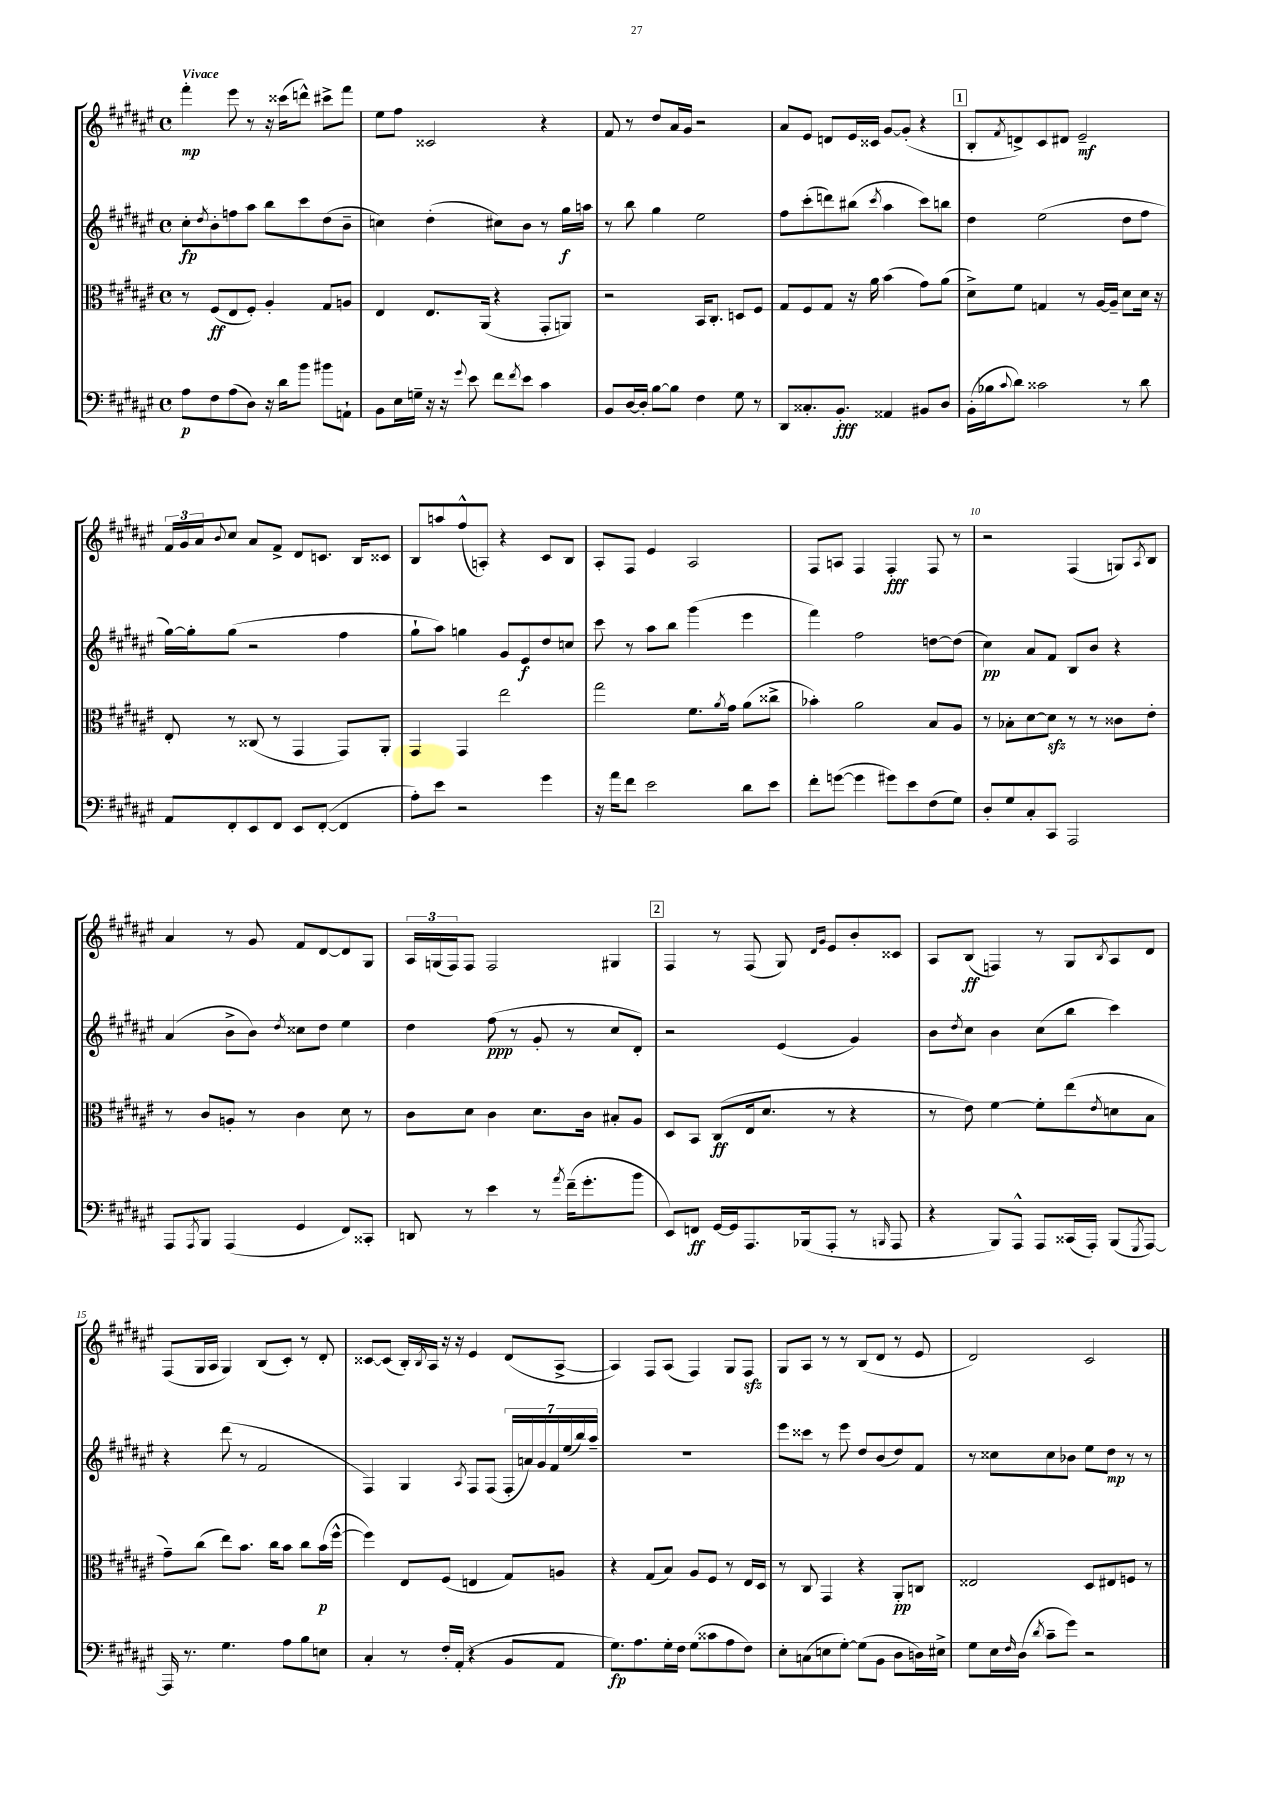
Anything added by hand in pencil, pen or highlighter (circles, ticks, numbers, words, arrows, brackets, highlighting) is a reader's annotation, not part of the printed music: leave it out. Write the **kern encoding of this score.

**kern	**dynam	**kern	**dynam	**kern	**dynam	**kern	**dynam
*part4	*part4	*part3	*part3	*part2	*part2	*part1	*part1
*staff4	*staff4	*staff3	*staff3	*staff2	*staff2	*staff1	*staff1
*clefF4	*	*clefC3	*	*clefG2	*	*clefG2	*
*k[f#c#g#d#a#e#]	*	*k[f#c#g#d#a#e#]	*	*k[f#c#g#d#a#e#]	*	*k[f#c#g#d#a#e#]	*
*M4/4	*	*M4/4	*	*M4/4	*	*M4/4	*
*met(c)	*	*met(c)	*	*met(c)	*	*met(c)	*
=1	=1	=1	=1	=1	=1	=1	=1
!	!	!	!	!	!	!LO:TX:a:B:t=Vivace	!
8A#\L	p	8r	.	8cc#'\L	fp	4fff#'\	mp
.	.	.	.	8qdd#/	.	.	.
8F#\	.	(8F#/L	ff	8b'\	.	.	.
(8A#\	.	8E#/	.	8ffn\	.	8eee#\	.
8D#\J)	.	8F#'/J)	.	8aa#\J	.	8r	.
16r	.	4A#'/	.	8bb\L	.	16r	.
16d#\KL	.	.	.	.	.	(16ccc##X\KL	.
8b\J	.	.	.	8ccc#\	.	8dddn^^\J)	.
8b#X\L	.	8G#/L	.	(8dd#\	.	8ccc#X^\L	.
8AAn`\J	.	8An/J	.	8b~\J	.	8fff#\J	.
=2	=2	=2	=2	=2	=2	=2	=2
8BB\L	.	4E#/	.	4ccn\)	.	8ee#\L	.
16E#\L	.	.	.	.	.	8ff#\J	.
16Gn~\JJ	.	.	.	.	.	.	.
16r	.	8.E#/L	.	(4dd#'\	.	2c##X/	.
16r	.	.	.	.	.	.	.
8qqg#/	.	.	.	.	.	.	.
8e#\	.	.	.	.	.	.	.
.	.	(16AA#/Jk	.	.	.	.	.
8f#\L	.	4r	.	8cc#X\L)	.	.	.
8qf#/	.	.	.	.	.	.	.
8e#\J	.	.	.	8b\J	.	.	.
4c#\	.	8GG#'/L	.	8r	.	4r	.
.	.	8AAn/J)	.	16gg#\LL	f	.	.
.	.	.	.	16aan\JJ	.	.	.
=3	=3	=3	=3	=3	=3	=3	=3
8BB/L	.	2r	.	8r	.	8f#/	.
[16D#/L	.	.	.	8bb\	.	8r	.
16D#'/JJ]	.	.	.	.	.	.	.
[8B\L	.	.	.	4gg#\	.	8dd#/L	.
8B\J]	.	.	.	.	.	16a#/L	.
.	.	.	.	.	.	16g#/JJ	.
4F#\	.	16BB/KL	.	2ee#\	.	2r	.
.	.	8.C#'/J	.	.	.	.	.
8G#\	.	8Dn/L	.	.	.	.	.
8r	.	8F#/J	.	.	.	.	.
=4	=4	=4	=4	=4	=4	=4	=4
8DD#/L	.	8G#/L	.	8ff#\L	.	8a#/L	.
8.C##X'/	.	8F#/	.	(8ccc#'\	.	8e#/J	.
.	.	8G#/J	.	8dddn\)	.	8dn/L	.
8.BB'/J	fff	.	.	.	.	.	.
.	.	16r	.	(8bb#X\J	.	16e#/L	.
.	.	16a#\	.	.	.	16c##X/JJ	.
.	.	.	.	8qccc#/	.	.	.
4AA##X/	.	(4b\	.	4aa#\	.	[8g#/L	.
.	.	.	.	.	.	(8g#'/J]	.
8BB#X/L	.	8g#\L)	.	8ccc#\L)	.	4r	.
8D#/J	.	(8a#\J	.	8bbn\J	.	.	.
!!LO:REH:place=s1:t=1
=5	=5	=5	=5	=5	=5	=5	=5
(16BB'\LL	.	8d#^\L)	.	4dd#\	.	8B'/L	.
16B-X\J	.	.	.	.	.	.	.
8qqc#/	.	.	.	.	.	8qf#/	.
8d#\J)	.	8f#\J	.	.	.	8dn^/)	.
2c##X\	.	4Gn/	.	(2ee#\	.	8c#/	.
.	.	.	.	.	.	8d#X/J	.
.	.	8r	.	.	.	2e#~/	mf
.	.	[16A#/LL	.	.	.	.	.
.	.	16A#~/JJ]	.	.	.	.	.
8r	.	8d#\L	.	8dd#\L	.	.	.
8d#\	.	16d#\Jk	.	8ff#\J	.	.	.
.	.	16r	.	.	.	.	.
!!LO:LB:g=z
=6	=6	=6	=6	=6	=6	=6	=6
8AA#/L	.	8E#'/	.	[16gg#\LL)	.	24f#/LL	.
.	.	.	.	.	.	24g#/	.
.	.	.	.	16gg#'\J]	.	.	.
.	.	.	.	.	.	24a#/J	.
.	.	.	.	.	.	8qqb/	.
8FF#'/	.	8r	.	(8gg#\J	.	8cc#/J	.
8EE#/	.	(8C##X/	.	2r	.	8a#/L	.
8FF#/J	.	8r	.	.	.	8f#^/J	.
8EE#/L	.	4GG#/	.	.	.	8d#/L	.
([8FF#'/J	.	.	.	.	.	8.cn/J	.
4FF#/]	.	8GG#/L)	.	4ff#\	.	.	.
.	.	.	.	.	.	16B/KL	.
.	.	8AA#'/J	.	.	.	8c##X/J	.
=7	=7	=7	=7	=7	=7	=7	=7
8A#'\L)	.	4GG#/	.	8gg#`\L	.	8B/L	.
8e#\J	.	.	.	8aa#\J)	.	8aan/	.
2r	.	4GG#/	.	4ggn\	.	(8ff#^^/	.
.	.	.	.	.	.	8An'/J)	.
.	.	2ee#\	.	8g#/L	.	4r	.
.	.	.	.	8e#/	f	.	.
4g#\	.	.	.	8dd#/	.	8c#/L	.
.	.	.	.	8ccn/J	.	8B/J	.
=8	=8	=8	=8	=8	=8	=8	=8
16r	.	2gg#\	.	8ccc#\	.	8A#'/L	.
16a#\KL	.	.	.	.	.	.	.
8f#\J	.	.	.	8r	.	8F#/J	.
2e#\	.	.	.	8aa#\L	.	4e#/	.
.	.	.	.	8bb\J	.	.	.
.	.	8.f#\L	.	(4ggg#\	.	2A#/	.
.	.	8qa#/	.	.	.	.	.
.	.	16g#\Jk	.	.	.	.	.
8d#\L	.	(8a#\L	.	4eee#\	.	.	.
8e#\J	.	8cc##X^\J	.	.	.	.	.
=9	=9	=9	=9	=9	=9	=9	=9
8f#'\L	.	4b-X'\)	.	4fff#\)	.	8F#/L	.
([8gn\J	.	.	.	.	.	8An/J	.
4g\]	.	2a#\	.	2ff#\	.	4F#/	.
8g#X\L)	.	.	.	.	.	4F#'/	fff
8e#\	.	.	.	.	.	.	.
(8F#\	.	8B/L	.	[8ddn\L	.	8F#/	.
8G#\J)	.	8A#/J	.	(8dd\J]	.	8r	.
=10	=10	=10	=10	=10	=10	=10	=10
8D#'/L	.	8r	.	4cc#\)	pp	2r	.
8G#/	.	8B-X'\L	.	.	.	.	.
8C#'/	.	[8d#\	.	8a#/L	.	.	.
8CC#/J	.	8d#zz\J]	.	8f#/J	.	.	.
2AAA#/	.	8r	.	8B/L	.	(4F#/	.
.	.	8r	.	8b/J	.	.	.
.	.	8c##X\L	.	4r	.	8Gn/L)	.
.	.	.	.	.	.	8qA#/	.
.	.	8e#'\J	.	.	.	8B/J	.
!!LO:LB:g=z
=11	=11	=11	=11	=11	=11	=11	=11
8AAA#/L	.	8r	.	(4a#/	.	4a#/	.
8qAAA#/	.	.	.	.	.	.	.
8BBB/J	.	8c#/L	.	.	.	.	.
(4AAA#/	.	8An'/J	.	8b^\L	.	8r	.
.	.	8r	.	8b\J)	.	8g#/	.
.	.	.	.	8qdd#/	.	.	.
4GG#/	.	4c#\	.	8cc##X\L	.	8f#/L	.
.	.	.	.	8dd#\J	.	[8d#/	.
8FF#/L)	.	8d#\	.	4ee#\	.	8d#/]	.
8CC##X'/J	.	8r	.	.	.	8G#/J	.
=12	=12	=12	=12	=12	=12	=12	=12
8DDn/	.	8c#\L	.	4dd#\	.	24A#/LL	.
.	.	.	.	.	.	(24Gn/	.
.	.	.	.	.	.	24F#/J)	.
8r	.	8d#\J	.	.	.	8F#/J	.
4e#\	.	4c#\	.	(8ff#\	ppp	2F#/	.
.	.	.	.	8r	.	.	.
8r	.	8.d#\L	.	8g#'/	.	.	.
8qa#/	.	.	.	.	.	.	.
(16f#~\KL	.	.	.	8r	.	.	.
8.g#'\	.	16c#\Jk	.	.	.	.	.
.	.	8B#X'/L	.	8cc#/L	.	4G#X/	.
8b\J	.	8A#/J	.	8d#'/J)	.	.	.
!!LO:REH:place=s1:t=2
=13	=13	=13	=13	=13	=13	=13	=13
8EE#/L)	.	8D#/L	.	2r	.	4F#/	.
8FFn/J	ff	8BB/J	.	.	.	.	.
[16GG#/LL	.	(8C#/L	ff	.	.	8r	.
16GG#/J]	.	.	.	.	.	.	.
8.AAA#/	.	16E#/k	.	.	.	(8F#/	.
.	.	8.d#/J	.	.	.	.	.
.	.	.	.	(4e#/	.	8G#/)	.
(16BBB-X/k	.	.	.	.	.	.	.
.	.	.	.	.	.	16qqd#/LL	.
.	.	.	.	.	.	16qqg#/JJ	.
8AAA#'/J	.	8r	.	.	.	8e#/L	.
8r	.	4r	.	4g#/)	.	8b'/	.
16qqBBBn/	.	.	.	.	.	.	.
8AAA#/	.	.	.	.	.	8c##X/J	.
=14	=14	=14	=14	=14	=14	=14	=14
4r	.	8r	.	8b\L	.	8A#/L	.
.	.	.	.	8qdd#/	.	.	.
.	.	8e#\)	.	8cc#\J	.	(8B/J	ff
8BBB/L)	.	[4f#\	.	4b\	.	4Fn/)	.
8AAA#^^/J	.	.	.	.	.	.	.
8AAA#/L	.	8f#'\L]	.	(8cc#\L	.	8r	.
(16CC##X/L	.	(8ee#\	.	8bb\J	.	8G#/L	.
16AAA#'/JJ)	.	.	.	.	.	.	.
.	.	8qe#/	.	.	.	8qB/	.
(8BBB/L	.	8dn\	.	4ccc#\)	.	8A#/	.
8qGGG#/	.	.	.	.	.	.	.
[8AAA#/J)	.	8B\J	.	.	.	8d#/J	.
!!LO:LB:g=z
=15	=15	=15	=15	=15	=15	=15	=15
16AAA#/]	.	8g#~\L)	.	4r	.	(8F#/L	.
8.r	.	.	.	.	.	.	.
.	.	(8cc#\J	.	.	.	16G#/L	.
.	.	.	.	.	.	16A#/JJ	.
4.G#\	.	8ee#\L)	.	(8ddd#\	.	4G#/)	.
.	.	8.b\J	.	8r	.	.	.
.	.	.	.	2f#/	.	(8B/L	.
.	.	16cc#\KL	.	.	.	.	.
8A#\L	.	8b\J	.	.	.	8c#'/J)	.
8B\	.	8cc#\L	.	.	.	8r	.
8En\J	.	(16b\L	p	.	.	8d#'/	.
.	.	[16ff#^^\JJ	.	.	.	.	.
=16	=16	=16	=16	=16	=16	=16	=16
4C#'/	.	4ff#\])	.	4F#/)	.	[8c##X/L	.
.	.	.	.	.	.	(8c##/J]	.
8r	.	8E#/L	.	4G#/	.	16B'/LL)	.
.	.	.	.	.	.	8qB/	.
.	.	.	.	.	.	16A#/JJ	.
16F#'/LL	.	(8F#/J	.	.	.	16r	.
(16AA#'/JJ	.	.	.	.	.	16r	.
.	.	.	.	8qA#/	.	.	.
4r	.	4En/	.	8F#/L	.	4e#/	.
.	.	.	.	(8F#/J	.	.	.
8BB/L	.	8G#/L)	.	28F#'/LL	.	(8d#/L	.
.	.	.	.	28an/)	.	.	.
.	.	.	.	28g#/	.	.	.
.	.	.	.	28f#/	.	.	.
8AA#/J	.	8An/J	.	.	.	[8A#^/J	.
.	.	.	.	(28ee#/	.	.	.
.	.	.	.	28bb/)	.	.	.
.	.	.	.	28aa#~/JJ	.	.	.
=17	=17	=17	=17	=17	=17	=17	=17
8.G#\L)	fp	4r	.	1r	.	4A#/])	.
8.A#\	.	.	.	.	.	.	.
.	.	(8G#/L	.	.	.	8F#/L	.
16G#'\L	.	8B/J)	.	.	.	(8A#/J	.
16F#\JJ	.	.	.	.	.	.	.
(8G#\L	.	8A#/L	.	.	.	4F#/)	.
8c##X\	.	8F#/J	.	.	.	.	.
8A#\	.	8r	.	.	.	8G#/L	.
8F#\J)	.	16E#/LL	.	.	.	8F#zz/J	.
.	.	16D#/JJ	.	.	.	.	.
=18	=18	=18	=18	=18	=18	=18	=18
8E#'\L	.	8r	.	8eee#\L	.	8G#/L	.
(8Cn\	.	8C#/	.	8ccc##X\J	.	8A#/J	.
8En\	.	4GG#/	.	8r	.	8r	.
[8G#'\J)	.	.	.	8eee#\	.	8r	.
(8G#\L]	.	4r	.	8dd#/L	.	(8B/L	.
8BB\J	.	.	.	(8b/	.	8d#/J	.
8D#\L	.	8AA#'/L	pp	8dd#/)	.	8r	.
16Dn\L)	.	8Cn/J	.	8f#/J	.	8e#/	.
16E#X^\JJ	.	.	.	.	.	.	.
=19	=19	=19	=19	=19	=19	=19	=19
8G#\L	.	2E##X/	.	8r	.	2d#/)	.
16E#\L	.	.	.	8cc##X\L	.	.	.
16qqF#/	.	.	.	.	.	.	.
(16D#\JJ	.	.	.	.	.	.	.
8qd#/	.	.	.	.	.	.	.
8c#~\L	.	.	.	8cc##\	.	.	.
8g#\J)	.	.	.	8b-X\J	.	.	.
2r	.	8D#/L	.	8ee#\L	.	2c#/	.
.	.	8E#X/	.	8dd#\J	mp	.	.
.	.	8Fn/J	.	8r	.	.	.
.	.	8r	.	8r	.	.	.
==	==	==	==	==	==	==	==
*-	*-	*-	*-	*-	*-	*-	*-
